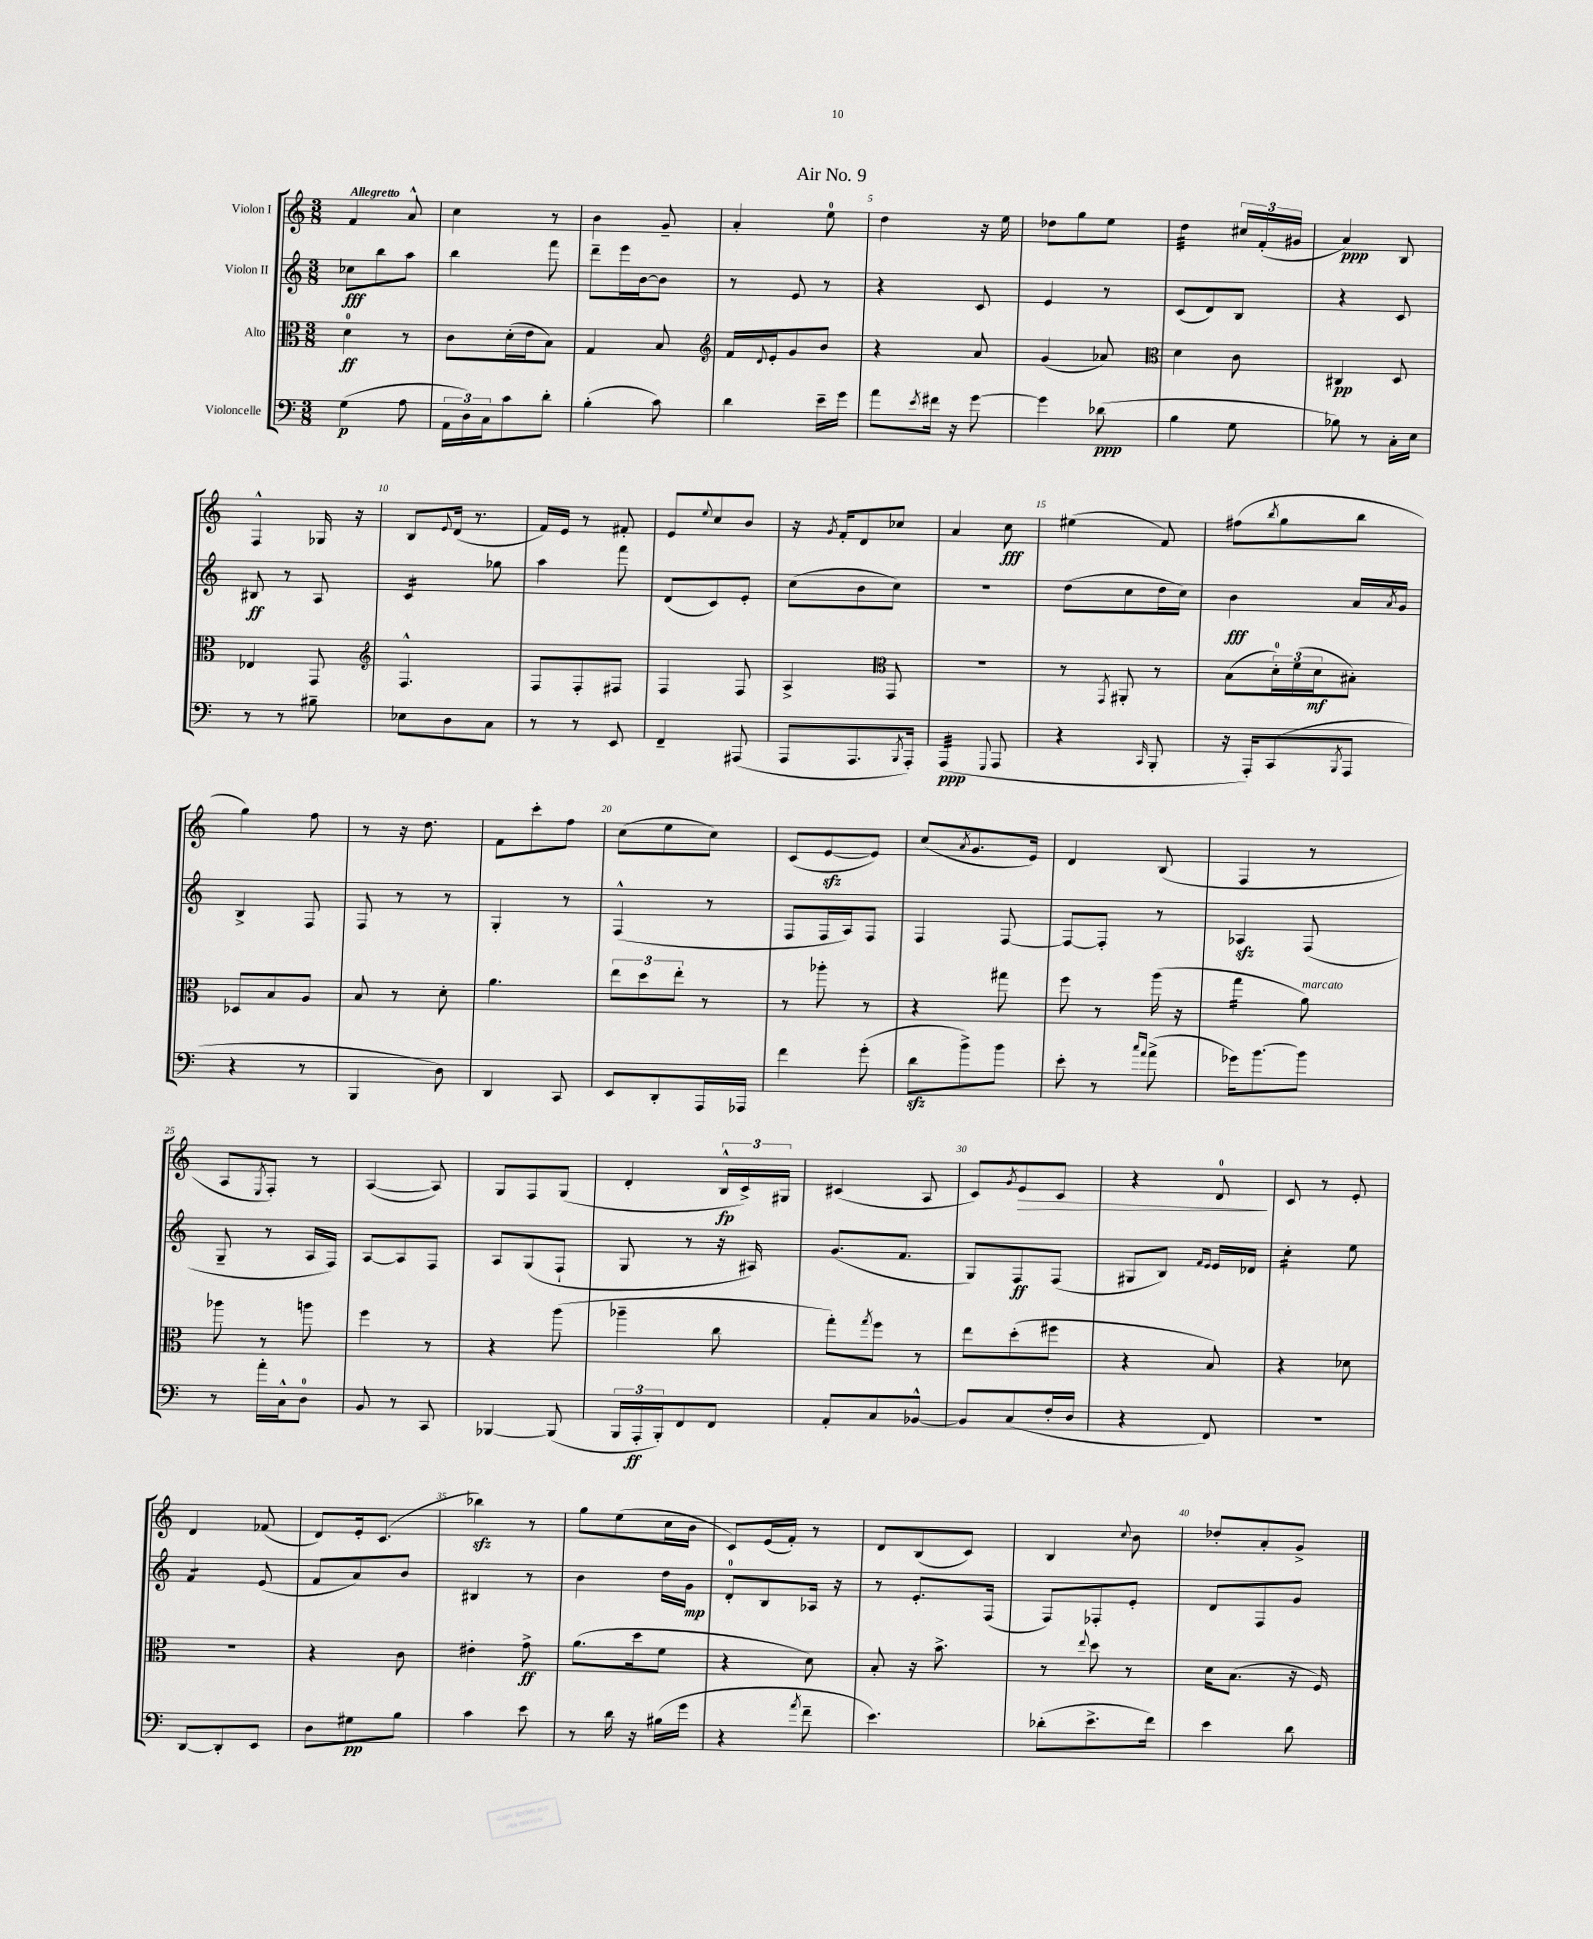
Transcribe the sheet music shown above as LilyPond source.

\header { title = "Air No. 9" }
<<
\new StaffGroup <<
\new Staff = "s0" \with { instrumentName = "Violon I" } {
    \clef treble \key c \major \numericTimeSignature \time 3/8 \tempo "Allegretto"
    f'4 a'8-^ |
    c''4 r8 |
    b'4 g'8-- |
    a'4-. e''8-0 |
    d''4 r16 e''16 |
    des''8 g''8 e''8 |
    d''4:32 \tuplet 3/2 { cis''16 f'16-.( gis'16 } |
    a'4\ppp) b8 |
    f4-^ ges16 r16 |
    b8 \appoggiatura { e'8 } d'16( r8. |
    f'16) e'16 r8 fis'8-. |
    e'8 \appoggiatura { e''8 } c''8 b'8 |
    r16 \acciaccatura { g'8 } f'16-. d'8 ces''8 |
    a'4 c''8\fff |
    eis''4( f'8) |
    fis''8( \acciaccatura { b''8 } g''8 b''8 |
    g''4) f''8 |
    r8 r16 d''8. |
    f'8 c'''8-. f''8 |
    c''8( e''8 c''8) |
    c'8( e'8~\sfz e'8) |
    c''8( \acciaccatura { a'8 } g'8. e'16) |
    d'4 b8( |
    f4 r8 |
    a8 \acciaccatura { e8 } f8-.) r8 |
    a4~( a8) |
    g8 f8 g8( |
    d'4-. \tuplet 3/2 { b16-^\fp c'16->) gis16 } |
    cis'4( a8 |
    c'8) \acciaccatura { g'8 } e'8\> c'8 |
    r4 d'8-0\! |
    c'8 r8 e'8-. |
    d'4 fes'8( |
    d'8) e'16-. c'8.( |
    bes''4\sfz) r8 |
    g''8 e''8( c''16 b'16 |
    c'8) e'16( f'16-.) r8 |
    d'8 b8( c'8) |
    b4 \appoggiatura { c''8 } b'8 |
    des''8-. a'8-. g'8-> \bar "|." |
}
\new Staff = "s1" \with { instrumentName = "Violon II" } {
    \clef treble \key c \major \numericTimeSignature \time 3/8
    ces''8\fff b''8 a''8 |
    b''4 f'''8 |
    d'''8-- e'''16 b'16~ b'8 |
    r8 e'8 r8 |
    r4 c'8 |
    e'4 r8 |
    c'8( d'8) b8 |
    r4 c'8 |
    bis8\ff r8 a8 |
    c'4:16 ges''8 |
    a''4 f'''8 |
    d'8( c'8) e'8-. |
    c''8( b'8 c''8) |
    R4. |
    d''8( c''8 d''16 c''16) |
    b'4\fff a'16 \acciaccatura { a'8 } g'16 |
    b4-> f8 |
    f8 r8 r8 |
    g4-. r8 |
    f4-^( r8 |
    f8 f16 a16) f8 |
    f4 f8~ |
    f8~ f8-. r8 |
    aes4\sfz f8( |
    g8-- r8 a16 f16) |
    a8~ a8 f8 |
    a8 g8( f8-! |
    g8 r8 r16 ais16) |
    g'8.( f'8. |
    g8) f8\ff f8( |
    gis8 b8) \grace { f'16 e'16 } e'16 des'16 |
    c''4:16-. e''8 |
    f'4:8 e'8( |
    f'8 a'8) b'8 |
    bis4 r8 |
    b'4 d''16 g'16\mp |
    d'8-0-. b8 aes16 r16 |
    r8 e'8.-. f16( |
    f8) fes8-. e'8-. |
    d'8 f8 g'8 \bar "|." |
}
\new Staff = "s2" \with { instrumentName = "Alto" } {
    \clef alto \key c \major \numericTimeSignature \time 3/8
    d'4-0\ff r8 |
    c'8 d'16-.( e'16 b8) |
    g4 b8 |
    \clef treble f'16 \appoggiatura { d'8 } e'16-. g'8 b'8 |
    r4 a'8 |
    g'4( aes'8) |
    \clef alto d'4 c'8 |
    cis4\pp d8 |
    ees4 g,8 |
    \clef treble f4.-^ |
    f8 f8-. fis8 |
    f4 f8 |
    a4-> \clef alto g,8 |
    R4. |
    r8 \acciaccatura { g,8 } ais,8-. r8 |
    b8( \tuplet 3/2 { d'16-0-.) f'16( d'16\mf } bis8-.) |
    des8 b8 a8 |
    b8 r8 d'8-. |
    a'4. |
    \tuplet 3/2 { e''8 d''8 e''8-. } r8 |
    r8 aes''8-. r8 |
    r4 gis''8 |
    f''8 r8 a''16( r16 |
    g''4:16 a'8^\markup { \italic "marcato" }) |
    aes''8 r8 a''8 |
    f''4 r8 |
    r4 a''8( |
    aes''4-- c''8 |
    g''8-.) \acciaccatura { g''8 } f''8 r8 |
    e''8 d''8-.( fis''8 |
    r4 b8) |
    r4 des'8 |
    R4. |
    r4 c'8 |
    eis'4-. g'8->\ff |
    a'8.( d''16 f'8 |
    r4 d'8) |
    b8-. r16 b'8.-> |
    r8 \appoggiatura { e''8 } d''8 r8 |
    d'16 b8.( r16 f16) \bar "|." |
}
\new Staff = "s3" \with { instrumentName = "Violoncelle" } {
    \clef bass \key c \major \numericTimeSignature \time 3/8
    g4\p( a8 |
    \tuplet 3/2 { a,16 d16) c16 } c'8 d'8-. |
    b4-.( c'8) |
    d'4 e'16-- g'16 |
    a'8 \acciaccatura { e'8 } fis'16 r16 g'8~ |
    g'4 des'8\ppp( |
    b4 g8 |
    bes8) r8 c16-. e16 |
    r8 r8 bis8-- |
    ees8 d8 c8 |
    r8 r8 e,8 |
    f,4-- ais,,8( |
    a,,8 a,,8. \acciaccatura { b,,8 } a,,16-.) |
    a,,4:32\ppp( \appoggiatura { g,,8 } a,,8 |
    r4 \grace { c,16 } b,,8-. |
    r16 a,,16-.) c,8( \acciaccatura { b,,8 } a,,8 |
    r4 r8 |
    b,,4 d8) |
    d,4 c,8 |
    e,8 d,8-. a,,16 aes,,16 |
    f'4 g'8-.( |
    d'8\sfz b'8->) b'8 |
    e'8-. r8 \grace { c''16 a'16 } a'8->( |
    ges'16) b'8.~ b'8 |
    r8 a'16-. c16-^ d8-0 |
    b,8 r8 c,8 |
    bes,,4~ bes,,8( |
    \tuplet 3/2 { b,,16 a,,16-.\ff b,,16-.) } f,8 f,8 |
    a,8-. c8 bes,8~-^ |
    bes,8 c8( f16-. d16 |
    r4 f,8) |
    R4. |
    d,8~ d,8-. e,8 |
    d8 gis8\pp b8 |
    c'4 e'8 |
    r8 d'16 r16 bis16( g'16 |
    r4 \acciaccatura { a'8 } f'8-- |
    e'4.) |
    des'8-.( e'8.-> f'16) |
    e'4 d'8 \bar "|." |
}
>>
>>
\layout { \context { \Score \override BarNumber.break-visibility = ##(#f #t #t) barNumberVisibility = #(every-nth-bar-number-visible 5) } }
